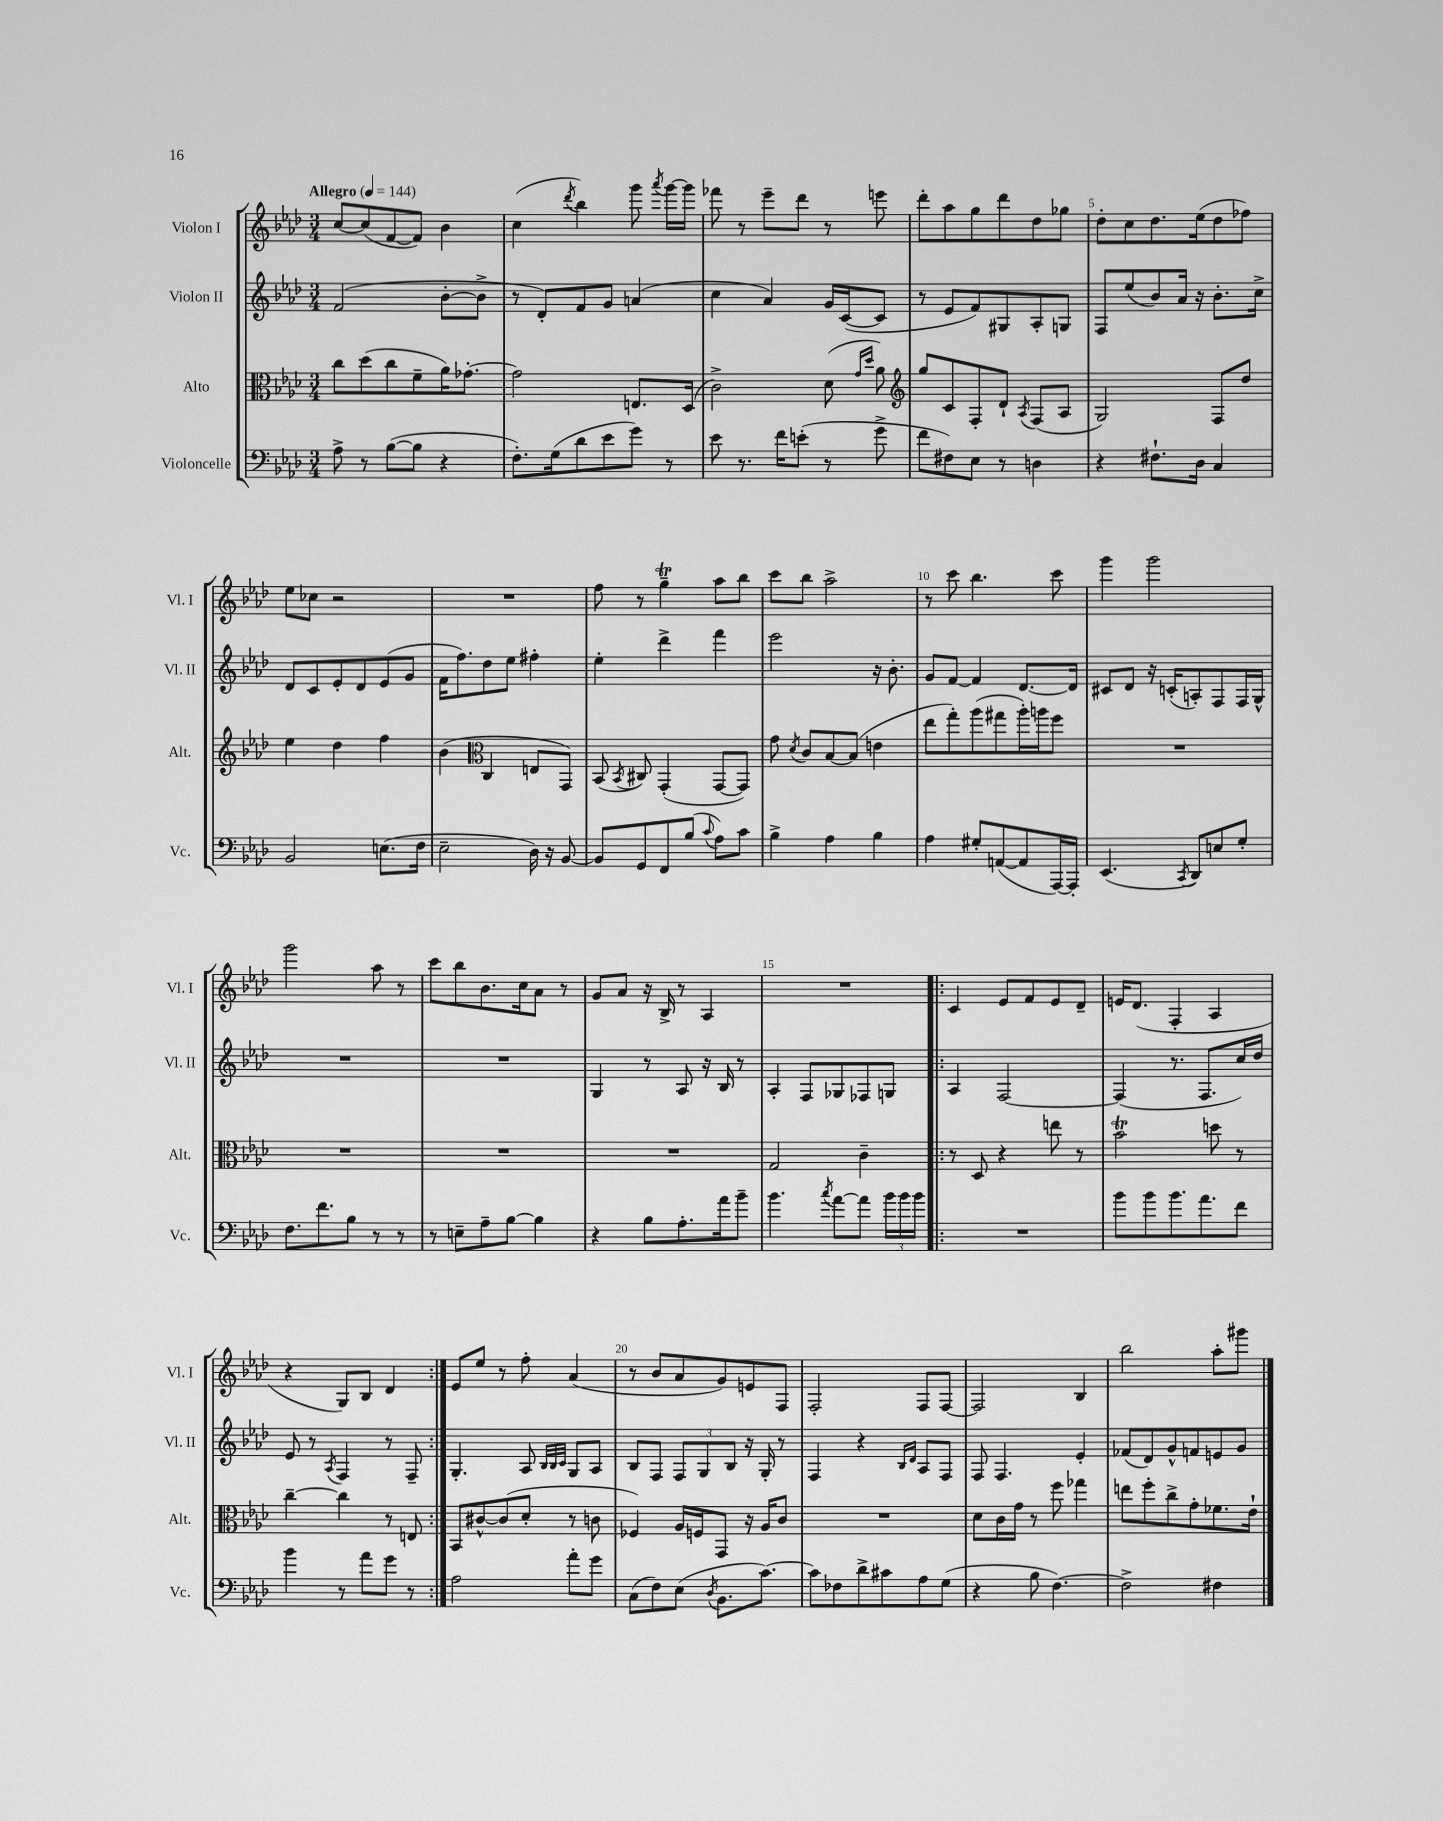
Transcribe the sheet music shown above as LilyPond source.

<<
\new StaffGroup <<
\new Staff = "s0" \with { instrumentName = "Violon I" shortInstrumentName = "Vl. I" } {
    \clef treble \key aes \major \numericTimeSignature \time 3/4 \tempo "Allegro" 4 = 144
    \autoBeamOff c''8[~ c''8( f'8~ f'8]) bes'4 |
    c''4( \acciaccatura { des'''8 } bes''4) g'''8 \acciaccatura { aes'''8 } g'''16[~ g'''16] |
    fes'''8 r8 ees'''8[-- des'''8] r8 e'''8 |
    des'''8[-. aes''8 g''8 des'''8 des''8 ges''8] |
    des''8[-. c''8 des''8. ees''16( des''8 fes''8]) |
    ees''8[ ces''8] r2 |
    R2. |
    f''8 r8 g''4--\trill aes''8[ bes''8] |
    c'''8[ bes''8] aes''2-> |
    r8 c'''8 bes''4. c'''8 |
    g'''4 g'''2 |
    g'''2 aes''8 r8 |
    c'''8[ bes''8 bes'8. c''16 aes'8] r8 |
    g'8[ aes'8] r16 bes16-> r8 aes4 |
    R2. |
    \repeat volta 2 { c'4 ees'8[ f'8 ees'8 des'8]-- |
    e'16[ des'8.]( f4-. aes4 |
    r4 g8[) bes8] des'4 | }
    ees'8[ ees''8] r8 f''8-. aes'4( |
    r8 bes'8[ aes'8 g'8) e'8 f8] |
    f2-. f8[ f8]~ |
    f2 bes4 |
    bes''2 aes''8[-. gis'''8] \bar "|." |
}
\new Staff = "s1" \with { instrumentName = "Violon II" shortInstrumentName = "Vl. II" } {
    \clef treble \key aes \major \numericTimeSignature \time 3/4
    \autoBeamOff f'2( bes'8[~-. bes'8]-> |
    r8 des'8[-.) f'8 g'8] a'4( |
    c''4 aes'4) g'16[ c'16~( c'8] |
    r8 ees'8[ f'8) gis8 aes8-. g8] |
    f8[ ees''8( bes'8) aes'16] r16 bes'8.[-. c''16]-> |
    des'8[ c'8 ees'8-. des'8 ees'8( g'8] |
    f'16[ f''8.) des''8 ees''8] fis''4-. |
    ees''4-. des'''4-> f'''4 |
    ees'''2 r16 bes'8.-. |
    g'8[ f'8]~ f'4 des'8.[~ des'16] |
    cis'8[ des'8] r16 c'16[-.( a8-.) f8 f16 g16]-^ |
    R2. |
    R2. |
    g4 r8 aes8 r16 bes16 r8 |
    aes4-. f8[ ges8 fes8 g8] |
    \repeat volta 2 { aes4 f2~ |
    f4( r8. f8.[ c''16) des''16] |
    ees'8 r8 \acciaccatura { aes8 } f4 r8 f8-- | }
    g4.-. aes8 \grace { bes32[ bes32 c'32] } g8[ aes8] |
    bes8[ f8] \tuplet 3/2 { f8[ g8 bes8] } r16 g16-. r8 |
    f4 r4 \grace { bes16[ des'16] } aes8[ f8] |
    f8 f4. ees'4-. |
    fes'8[( des'8) g'8-^ f'8 e'8 g'8] \bar "|." |
}
\new Staff = "s2" \with { instrumentName = "Alto" shortInstrumentName = "Alt." } {
    \clef alto \key aes \major \numericTimeSignature \time 3/4
    \autoBeamOff c''8[ des''8( c''8 f'8-- aes'16) ges'8.]~-. |
    ges'2 e8.[ des16]( |
    c'2->) des'8( \grace { g'16[ des''16] } aes'8) |
    \clef treble g''8[ c'8 f8-. des'8]-! \acciaccatura { aes8 } f8[( aes8] |
    g2) f8[ des''8] |
    ees''4 des''4 f''4 |
    bes'4( \clef alto c4 e8[ g,8]) |
    bes,8( \acciaccatura { bes,8 } cis8) g,4-.( g,8[~ g,8]) |
    g'8 \acciaccatura { des'8 } c'8[ bes8~ bes8]( e'4 |
    ees''8[ g''8-.) aes''8( gis''8 aes''16-.) a''16 f''8] |
    R2. |
    R2. |
    R2. |
    R2. |
    g2 c'4-- |
    \repeat volta 2 { r8 des8 r4 e''8 r8 |
    bes'2\trill d''8 r8 |
    c''4~-- c''4 r8 e8 | }
    bes,8[ cis'8~-^ cis'8( des'8]-. r8 c'8 |
    fes4) aes16[ f16 g,8] r16 aes16[ c'8] |
    R2. |
    des'8[ c'16 g'16] r8 f''8 ges''4 |
    e''8[ f''8-. c''8-> g'8-. fes'8. ees'16]-! \bar "|." |
}
\new Staff = "s3" \with { instrumentName = "Violoncelle" shortInstrumentName = "Vc." } {
    \clef bass \key aes \major \numericTimeSignature \time 3/4
    \autoBeamOff aes8-> r8 bes8[~( bes8] r4 |
    f8.[-.) g16( des'8 ees'8 g'8]) r8 |
    ees'8 r8. f'16[ e'8]-.( r8 g'8-> |
    f'8[ fis8) ees8] r8 d4 |
    r4 fis8.[-! des16] c4 |
    bes,2 e8.[( f16] |
    ees2-- des16) r16 bes,8~ |
    bes,8[ g,8 f,8 bes8]( \appoggiatura { c'8 } aes8[) c'8] |
    bes4-> aes4 bes4 |
    aes4 gis8[-. a,8~( a,8 aes,,16~) aes,,16]-. |
    ees,4.( \acciaccatura { c,8 } des,8[) e8 g8]-. |
    f8.[ f'8. bes8] r8 r8 |
    r8 e8[-- aes8-- bes8]~ bes4 |
    r4 bes8[ aes8.-. aes'16 bes'8]-- |
    bes'4. \acciaccatura { c''8 } aes'8[~ aes'8] \tuplet 3/2 { bes'16[ bes'16 bes'16] } |
    \repeat volta 2 { R2. |
    bes'8[ bes'8 bes'8. aes'8. f'8] |
    bes'4 r8 aes'8[ g'8] r8 | }
    aes2 aes'8[-. g'8] |
    c8[( f8) ees8]( \acciaccatura { des8 } bes,8.[ c'8.]~) |
    c'8[ fes8 des'8-> cis'8 aes8 g8]( |
    r4 bes8 f4.~) |
    f2-> fis4 \bar "|." |
}
>>
>>
\layout { \context { \Score \override BarNumber.break-visibility = ##(#f #t #t) barNumberVisibility = #(every-nth-bar-number-visible 5) } }
